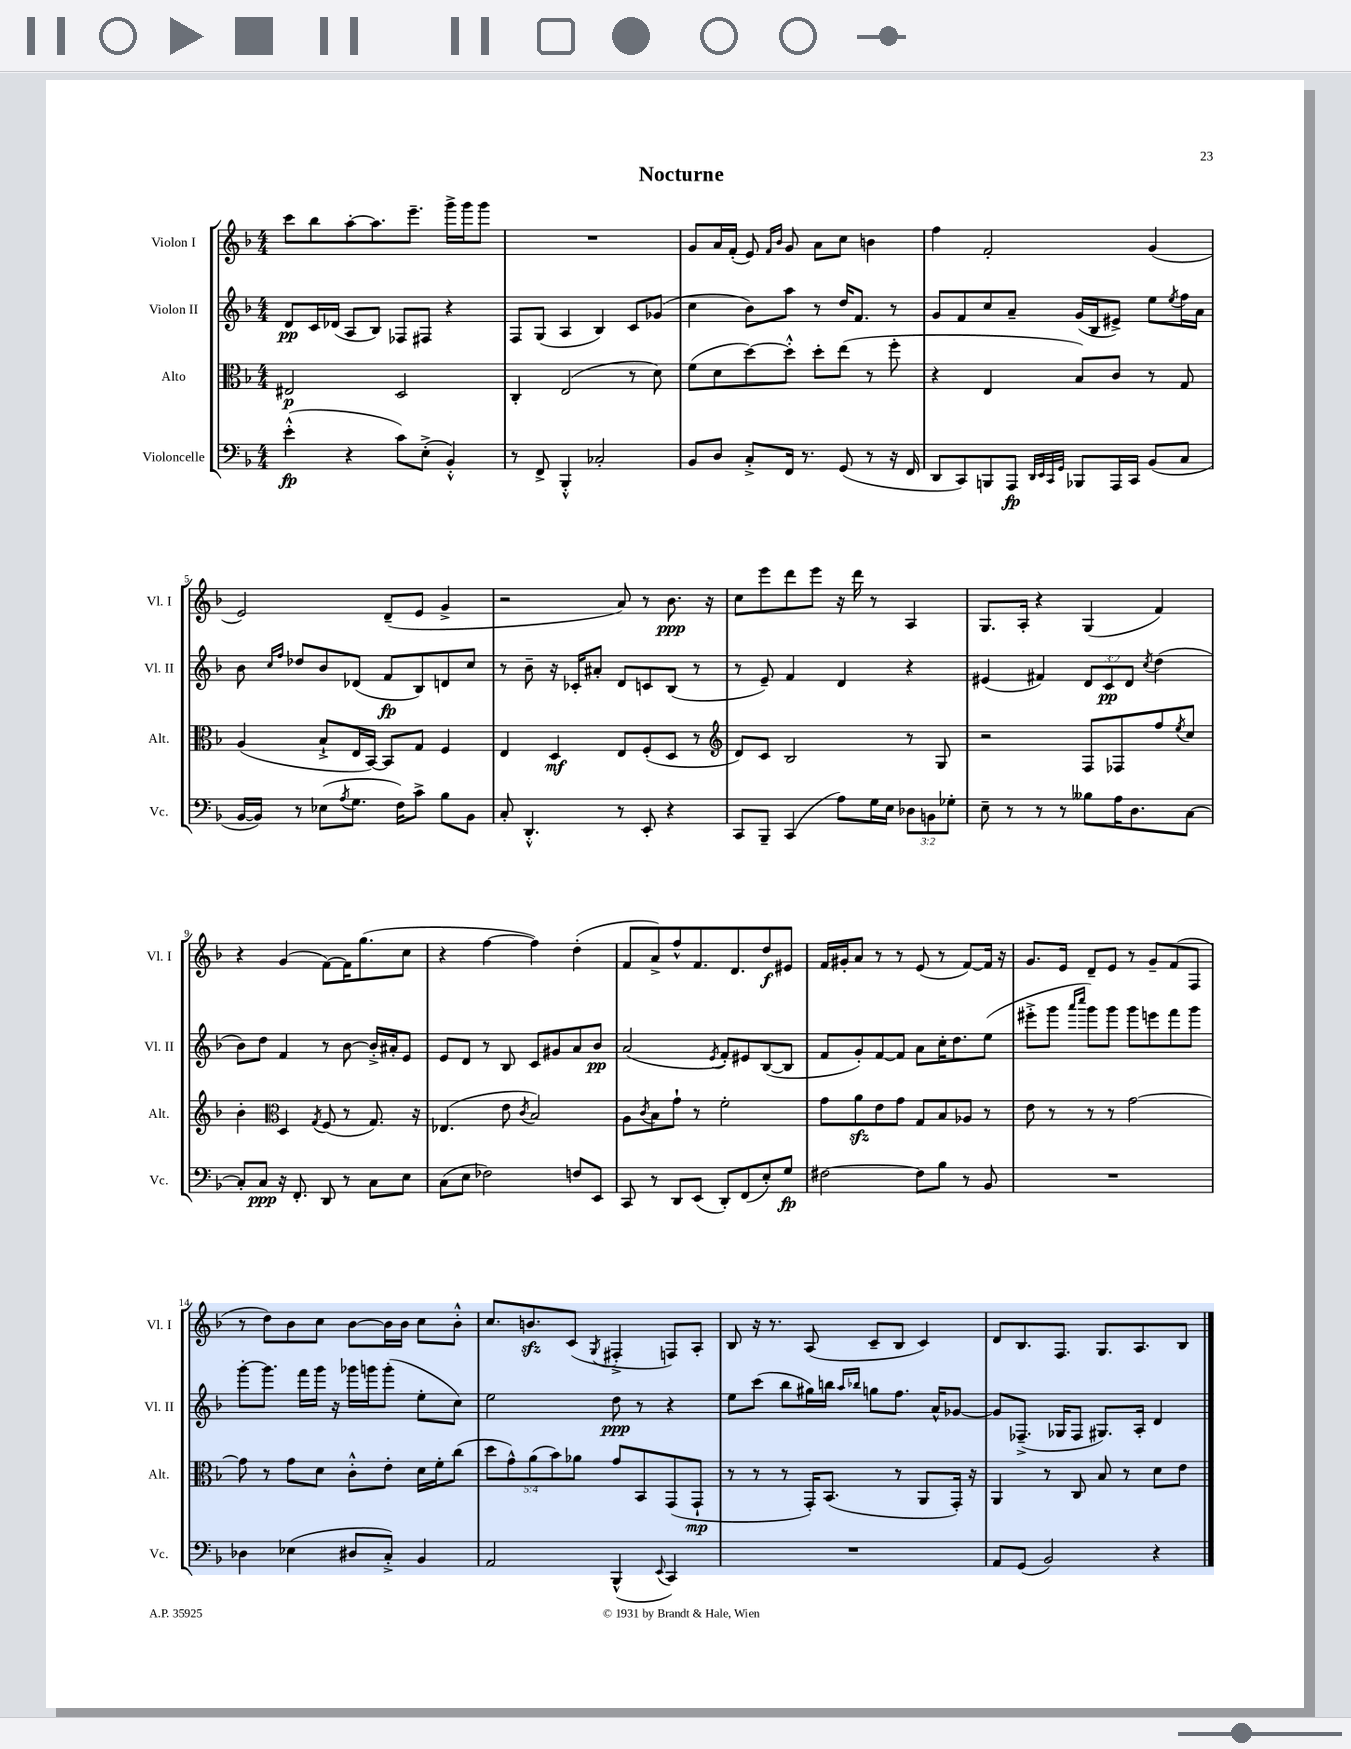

**kern	**dynam	**kern	**dynam	**kern	**dynam	**kern	**dynam
*part4	*part4	*part3	*part3	*part2	*part2	*part1	*part1
*staff4	*staff4	*staff3	*staff3	*staff2	*staff2	*staff1	*staff1
*I"Violoncelle	*	*I"Alto	*	*I"Violon II	*	*I"Violon I	*
*I'Vc.	*	*I'Alt.	*	*I'Vl. II	*	*I'Vl. I	*
*clefF4	*	*clefC3	*	*clefG2	*	*clefG2	*
*k[b-]	*	*k[b-]	*	*k[b-]	*	*k[b-]	*
*M4/4	*	*M4/4	*	*M4/4	*	*M4/4	*
=1	=1	=1	=1	=1	=1	=1	=1
(4e'^^\	fp	2E#X/	p	8d/L	pp	8ccc\L	.
.	.	.	.	16c/L	.	8bb-\	.
.	.	.	.	(16d-X/JJ	.	.	.
4r	.	.	.	8A/L	.	[8aa'\	.
.	.	.	.	8B-/J)	.	8.aa\]	.
8c\L)	.	2D/	.	8F-X/L	.	.	.
.	.	.	.	.	.	8.eee~\J	.
(8E'^\J	.	.	.	8F#X/J	.	.	.
4BB-'^^/)	.	.	.	4r	.	16ggg^\LL	.
.	.	.	.	.	.	16ggg\J	.
.	.	.	.	.	.	8ggg\J	.
=2	=2	=2	=2	=2	=2	=2	=2
8r	.	4C'/	.	8F/L	.	1r	.
8FF^/	.	.	.	(8G/J	.	.	.
4BBB-'^^/	.	(2E/	.	4A/	.	.	.
2C-X'/	.	.	.	4B-/)	.	.	.
.	.	8r	.	8c/L	.	.	.
.	.	8d\)	.	(8g-X/J	.	.	.
=3	=3	=3	=3	=3	=3	=3	=3
8BB-/L	.	(8f\L	.	4cc\	.	8g/L	.
8D/J	.	8d\	.	.	.	16a/L	.
.	.	.	.	.	.	(16f'/JJ	.
8C'^/L	.	[8dd\)	.	8b-\L)	.	8e/)	.
.	.	.	.	.	.	16qqf/LL	.
.	.	.	.	.	.	16qqb-/JJ	.
16FF/Jk	.	8dd'^^\J]	.	8aa\J	.	8g/	.
8.r	.	.	.	.	.	.	.
.	.	8dd'\L	.	8r	.	8a\L	.
(8GG/	.	(8ee\J	.	16dd/KL	.	8cc\J	.
.	.	.	.	8.f/J	.	.	.
8r	.	8r	.	.	.	4bn\	.
16r	.	8ff'\	.	8r	.	.	.
16FF/	.	.	.	.	.	.	.
=4	=4	=4	=4	=4	=4	=4	=4
8DD/L	.	4r	.	8g/L	.	4ff\	.
8CC/)	.	.	.	8f/	.	.	.
8BBBn/	.	4E/	.	8cc/	.	2f'/	.
8AAA/J	fp	.	.	8a~/J	.	.	.
32qqDD/LLL	.	.	.	.	.	.	.
32qqEE/	.	.	.	.	.	.	.
32qqCC/	.	.	.	.	.	.	.
32qqGG/JJJ	.	.	.	.	.	.	.
8BBB-X/L	.	8B-/L)	.	(16g/LL	.	.	.
.	.	.	.	16B-/J	.	.	.
16AAA/L	.	8c/J	.	8e#X^/J)	.	.	.
16CC/JJ	.	.	.	.	.	.	.
(8BB-/L	.	8r	.	8ee\L	.	(4g/	.
.	.	.	.	8qee/	.	.	.
8C/J	.	8G/	.	16ff\L	.	.	.
.	.	.	.	16a\JJ	.	.	.
!!LO:LB:g=z
=5	=5	=5	=5	=5	=5	=5	=5
[16BB-/LL	.	(4A/	.	8b-\	.	2e/)	.
16BB-/JJ])	.	.	.	.	.	.	.
.	.	.	.	16qqcc/LL	.	.	.
.	.	.	.	16qqff/JJ	.	.	.
8r	.	.	.	8dd-X/L	.	.	.
(8E-X\L	.	8B-`^/L	.	8b-/	.	.	.
8qA/	.	.	.	.	.	.	.
8.G\J	.	16E/L	.	(8d-X/J	.	.	.
.	.	[16BB-/JJ)	.	.	.	.	.
.	.	8BB-/L]	.	8f/L	fp	(8d~/L	.
16F\KL)	.	.	.	.	.	.	.
8c^\J	.	8G/J	.	8B-/)	.	8e/J	.
8B-\L	.	4F/	.	8dn/	.	4g^/	.
8BB-\J	.	.	.	8cc/J	.	.	.
=6	=6	=6	=6	=6	=6	=6	=6
8C'/	.	4E/	.	8r	.	2r	.
4.DD'^^/	.	.	.	8b-~\	.	.	.
.	.	4D/	mf	16r	.	.	.
.	.	.	.	16c-X'/KL	.	.	.
.	.	.	.	8a#X'/J	.	.	.
8r	.	8E/L	.	8d/L	.	8a/)	.
8EE'/	.	(8F'/	.	8cn/	.	8r	.
4r	.	8D/J	.	(8B-/J	.	8.b-\	ppp
.	.	8r	.	8r	.	.	.
.	.	.	.	.	.	16r	.
=7	=7	=7	=7	=7	=7	=7	=7
*	*	*clefG2	*	*	*	*	*
8CC/L	.	8d/L)	.	8r	.	8cc\L	.
8BBB-~/J	.	8c/J	.	8e~/)	.	8eee\	.
(4CC/	.	2B-/	.	4f/	.	8ddd\	.
.	.	.	.	.	.	8eee\J	.
8A\L)	.	.	.	4d/	.	16r	.
.	.	.	.	.	.	16ddd\	.
16G\L	.	.	.	.	.	8r	.
16E\JJ	.	.	.	.	.	.	.
12D-X\L	.	8r	.	4r	.	4A/	.
12BBn\	.	.	.	.	.	.	.
.	.	8G/	.	.	.	.	.
12G-X'\J	.	.	.	.	.	.	.
=8	=8	=8	=8	=8	=8	=8	=8
8E~\	.	2r	.	(4e#X/	.	8.G/L	.
8r	.	.	.	.	.	.	.
.	.	.	.	.	.	16A'/Jk	.
8r	.	.	.	4f#X/)	.	4r	.
8r	.	.	.	.	.	.	.
8B--X\L	.	8F/L	.	12d/L	.	(4G/	.
.	.	.	.	12c/	pp	.	.
16A\K	.	8F-X/	.	.	.	.	.
.	.	.	.	12d/J	.	.	.
8.D\	.	.	.	.	.	.	.
.	.	.	.	8qcc/	.	.	.
.	.	8ff/	.	(4dd\	.	4f/)	.
.	.	8qee/	.	.	.	.	.
[8C\J	.	8cc/J	.	.	.	.	.
!!LO:LB:g=z
=9	=9	=9	=9	=9	=9	=9	=9
8C'/L]	.	4b-'\	.	8b-\L)	.	4r	.
8C/J	ppp	.	.	8dd\J	.	.	.
*	*	*clefC3	*	*	*	*	*
16r	.	4D/	.	4f/	.	(4g/	.
8.FF'/	.	.	.	.	.	.	.
.	.	8qG/	.	.	.	.	.
8DD/	.	(8F/	.	8r	.	[8f\L)	.
8r	.	8r	.	[8b-\	.	16f\K]	.
.	.	.	.	.	.	(8.gg\	.
8C\L	.	8.G/)	.	16b-'^/LL]	.	.	.
.	.	.	.	16a#X'/J	.	.	.
8E\J	.	.	.	8e/J	.	8cc\J	.
.	.	16r	.	.	.	.	.
=10	=10	=10	=10	=10	=10	=10	=10
(8C\L	.	(4.E-X/	.	8e/L	.	4r	.
8E\J	.	.	.	8d/J	.	.	.
2F-X\)	.	.	.	8r	.	[4ff\	.
.	.	8e\	.	8B-/	.	.	.
.	.	8qc/	.	.	.	.	.
.	.	2B-/)	.	8c/L	.	4ff\])	.
.	.	.	.	8g#X/	.	.	.
8Fn/L	.	.	.	8a/	.	(4dd'\	.
8EE/J	.	.	.	8b-/J	pp	.	.
=11	=11	=11	=11	=11	=11	=11	=11
8CC/	.	8A\L	.	(2a/	.	8f/L	.
.	.	8qc/	.	.	.	.	.
8r	.	8B-\	.	.	.	8a^/)	.
8DD/L	.	8g`\J	.	.	.	8ff^^/	.
(8EE/J	.	8r	.	.	.	8.f/	.
.	.	.	.	8qe/	.	.	.
8DD'/L)	.	2f'\	.	8f'/L)	.	.	.
.	.	.	.	.	.	8.d/	.
(8FF/	.	.	.	8e#X/	.	.	.
8E'/)	.	.	.	([8B-/	.	8dd/	f
8G/J	fp	.	.	8B-/J]	.	8e#X/J	.
=12	=12	=12	=12	=12	=12	=12	=12
[2F#X\	.	8g\L	.	8f/L	.	16f/LL	.
.	.	.	.	.	.	16g#X'/J	.
.	.	8azz\	.	8g'/)	.	8a/J	.
.	.	8e\	.	[8f/	.	8r	.
.	.	8g\J	.	8f/J]	.	8r	.
8F#\L]	.	8G/L	.	8a\L	.	(8e/	.
8B-\J	.	8B-/	.	16cc'\K	.	8r	.
.	.	.	.	8.dd\	.	.	.
8r	.	8A-X/J	.	.	.	[8f/L)	.
8BB-/	.	8r	.	(8ee\J	.	16f/Jk]	.
.	.	.	.	.	.	16r	.
=13	=13	=13	=13	=13	=13	=13	=13
1r	.	8e\	.	8eee#X'^\L	.	8.g/L	.
.	.	8r	.	8ggg\J	.	.	.
.	.	.	.	.	.	16e/Jk	.
.	.	.	.	16qqaaa/LL	.	.	.
.	.	.	.	16qqcccc/JJ	.	.	.
.	.	8r	.	8ggg\L)	.	8d~/L	.
.	.	8r	.	8ggg\J	.	8e/J	.
.	.	[2g\	.	8ggg\L	.	8r	.
.	.	.	.	8eeen\	.	8g~/L	.
.	.	.	.	8fff\	.	(8f/	.
.	.	.	.	8ggg\J	.	8F/J	.
!!LO:LB:g=z
=14	=14	=14	=14	=14	=14	=14	=14
4D-X\	.	8g\]	.	[8ggg'\L	.	8r	.
.	.	8r	.	8.ggg\J]	.	8dd\L)	.
(4E-X\	.	8g\L	.	.	.	8b-\	.
.	.	.	.	16fff\LL	.	.	.
.	.	8d\J	.	16ggg\JJ	.	8cc\J	.
.	.	.	.	16r	.	.	.
8D#X/L	.	8c'^^\L	.	16ggg-X\LL	.	[8b-\L	.
.	.	.	.	16gggn\J	.	.	.
8C'^/J)	.	8e'\J	.	(8ggg'\J	.	16b-\L]	.
.	.	.	.	.	.	16b-\JJ	.
4BB-/	.	16d\LL	.	8ee'\L	.	8cc\L	.
.	.	16f'\J	.	.	.	.	.
.	.	(8cc\J	.	8cc\J)	.	8b-'^^\J	.
=15	=15	=15	=15	=15	=15	=15	=15
2AA/	.	10dd\L	.	2ee\	.	8.cc/L	.
.	.	10g^^\)	.	.	.	.	.
.	.	.	.	.	.	8.bnzz/	.
.	.	(10a\	.	.	.	.	.
.	.	10b-\)	.	.	.	.	.
.	.	.	.	.	.	(8c/J	.
.	.	10a-X\J	.	.	.	.	.
.	.	.	.	.	.	8qG/	.
(4BBB-^^/	.	8g/L	.	8dd\	ppp	4F#X'^/	.
.	.	8BB-/	.	8r	.	.	.
8qqEE/	.	.	.	.	.	.	.
4CC/)	.	(8GG/	.	4r	.	8Fn/L)	.
.	.	8GG`/J	mp	.	.	8A'/J	.
=16	=16	=16	=16	=16	=16	=16	=16
1r	.	8r	.	8ee\L	.	8B-/	.
.	.	8r	.	(8ccc\J	.	16r	.
.	.	.	.	.	.	8.r	.
.	.	8r	.	8bb-\L	.	.	.
.	.	16GG'/KL)	.	16gg#X\L)	.	(8A/	.
.	.	(8.BB-/J	.	16bbn\JJ	.	.	.
.	.	.	.	16qqaa/LL	.	.	.
.	.	.	.	16qqbb-X/JJ	.	.	.
.	.	.	.	8ggn\L	.	8c~/L	.
.	.	8r	.	8.ff\J	.	8B-/J	.
.	.	8AA/L	.	.	.	4c/)	.
.	.	.	.	16a^^/KL	.	.	.
.	.	16GG'/Jk)	.	[8g-X/J	.	.	.
.	.	16r	.	.	.	.	.
=17	=17	=17	=17	=17	=17	=17	=17
8AA/L	.	4AA/	.	8g-/L]	.	8d/L	.
(8GG/J	.	.	.	(8.F-X~^/J	.	8.B-/	.
2BB-/)	.	8r	.	.	.	.	.
.	.	.	.	16G-X/KL	.	8.F/J	.
.	.	8C/	.	8F-/J	.	.	.
.	.	8B-/	.	8.G#X/L)	.	8.G/L	.
.	.	8r	.	.	.	.	.
.	.	.	.	16A'/Jk	.	8.A/	.
4r	.	8d\L	.	4d/	.	.	.
.	.	8e\J	.	.	.	8B-/J	.
==	==	==	==	==	==	==	==
*-	*-	*-	*-	*-	*-	*-	*-
